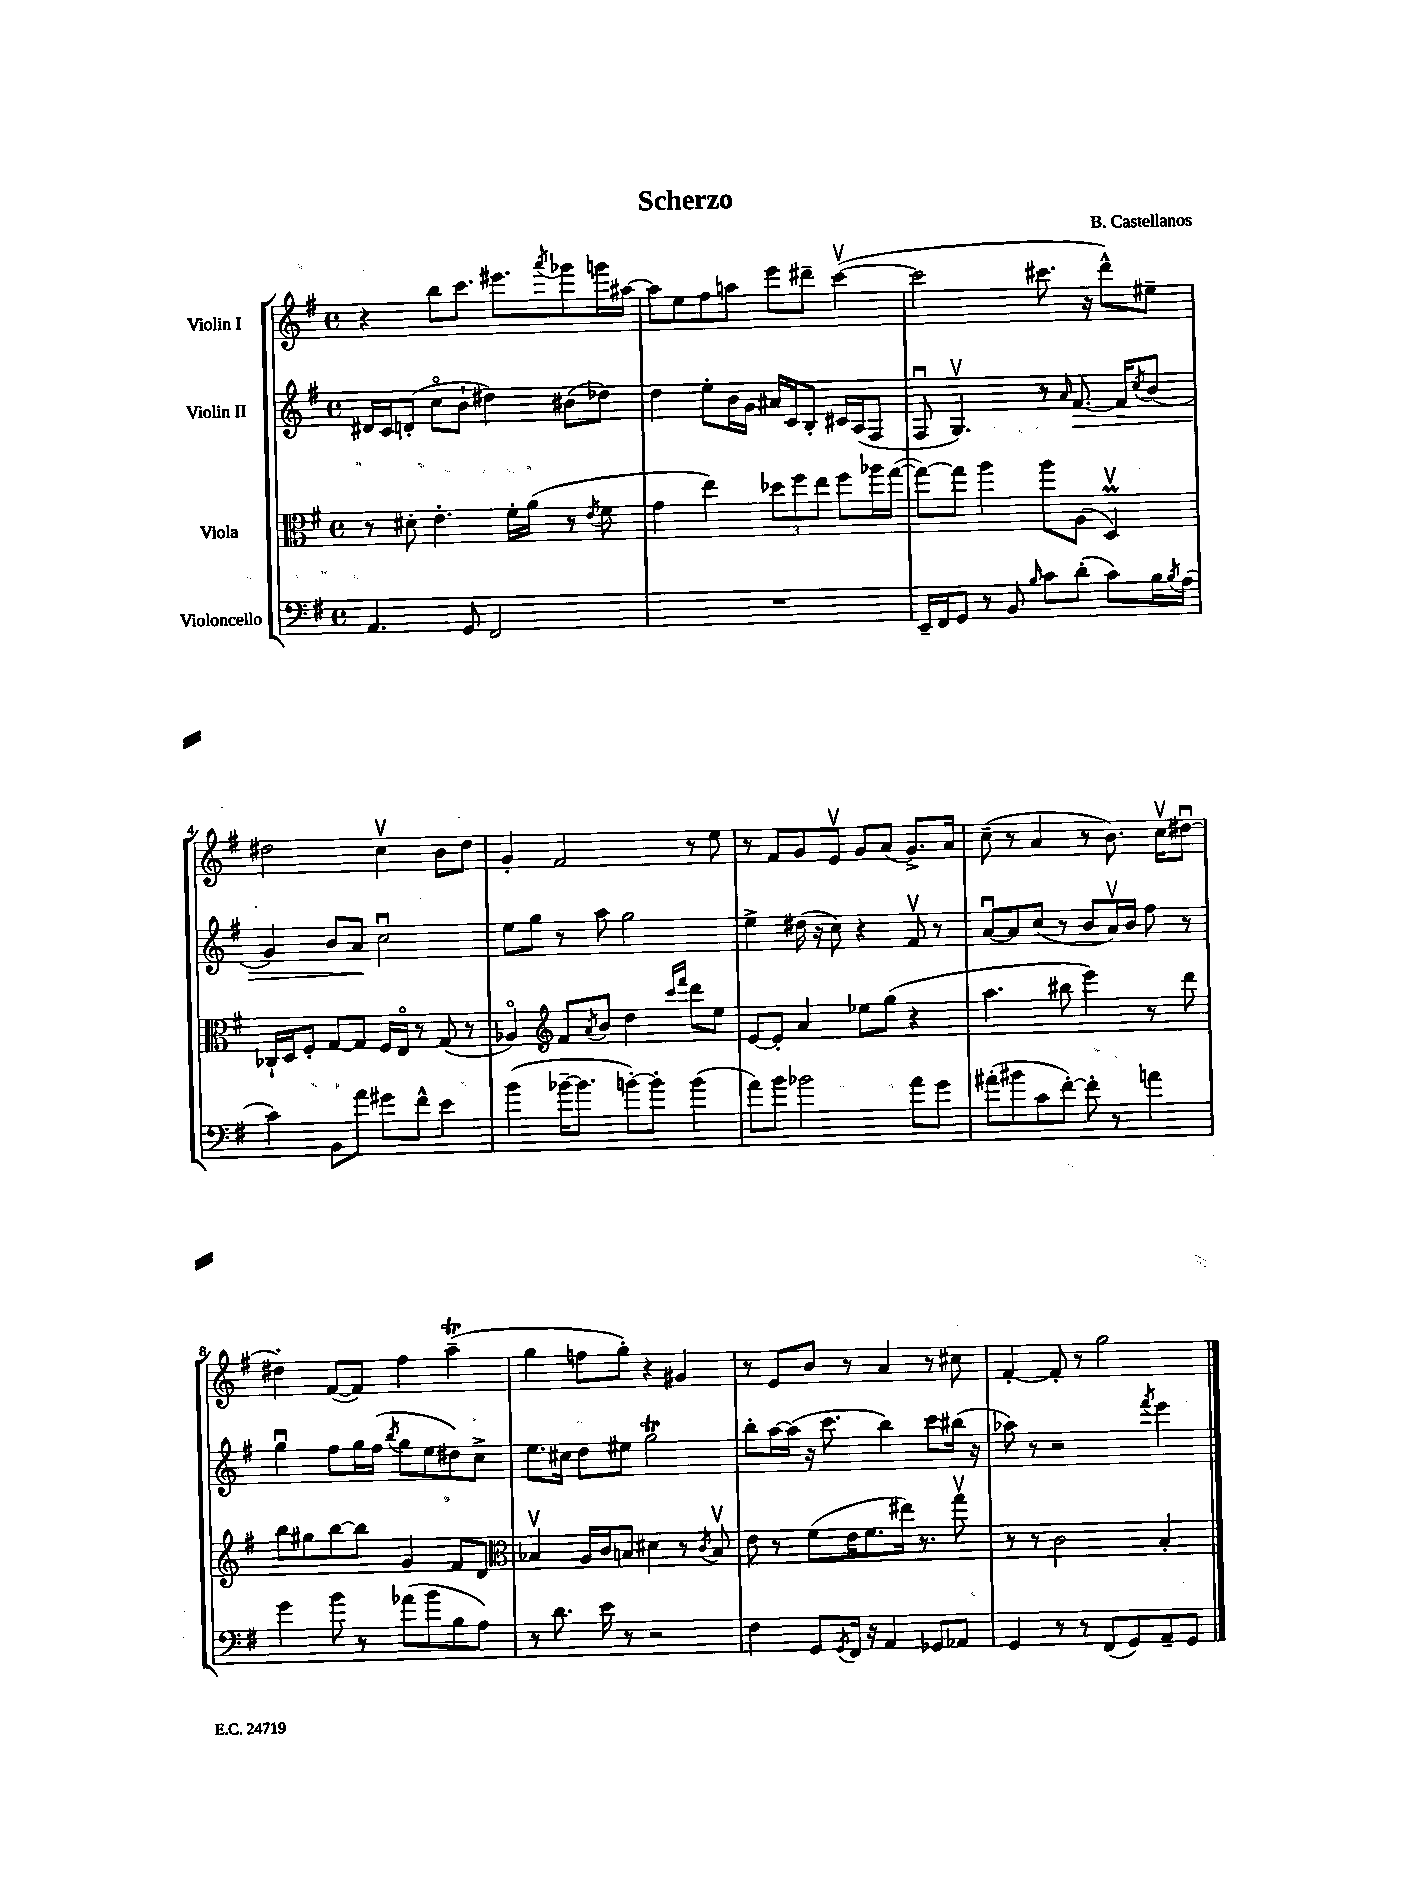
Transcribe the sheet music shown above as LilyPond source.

\header { title = "Scherzo" composer = "B. Castellanos" }
<<
\new StaffGroup <<
\new Staff = "s0" \with { instrumentName = "Violin I" } {
    \clef treble \key g \major \defaultTimeSignature \time 4/4
    r4 b''8 c'''8. eis'''8. \acciaccatura { a'''8 } ges'''8 g'''16 ais''16~ |
    ais''8 e''8 fis''8 a''8 e'''8 dis'''8-- c'''4~\upbow( |
    c'''2 cis'''8. r16 d'''8-^) eis''8-- |
    dis''2 c''4\upbow b'8 dis''8 |
    g'4-. fis'2 r8 e''8 |
    r8 fis'8 g'8 e'8\upbow g'8 a'8( g'8.->) a'16 |
    c''8--( r8 a'4 r8 b'8.) c''16\upbow dis''8~\downbow |
    dis''4-. fis'8~( fis'8) fis''4 a''4--\trill( |
    g''4 f''8 g''8-.) r4 gis'4 |
    r8 e'8 b'8 r8 a'4 r8 cis''8 |
    fis'4~-. fis'8-. r8 g''2 \bar "|." |
}
\new Staff = "s1" \with { instrumentName = "Violin II" } {
    \clef treble \key g \major \defaultTimeSignature \time 4/4
    dis'16 c'16 d'8-.( c''8\flageolet b'8-! dis''4) bis'8( des''8) |
    d''4 e''8-. b'16 g'16 ais'16 c'16 b8-. cis'16 a16( fis8 |
    fis8\downbow g4.\upbow) r8 \grace { a'16 } fis'8.~\> fis'16 \acciaccatura { c''8 } b'8( |
    g'4) b'8 a'8\! c''2\downbow |
    e''8 g''8 r8 a''8 g''2 |
    e''4-> dis''16( r16 c''8) r4 fis'8\upbow r8 |
    a'8~\downbow a'8 c''8( r8 b'8 a'16\upbow) b'16 fis''8 r8 |
    g''4\downbow fis''8 g''16 fis''16( \acciaccatura { b''8 } g''8 e''8 dis''8) c''8-> |
    e''8. cis''16 d''8 eis''8 g''2\trill |
    b''8-. a''16~ a''16( r16 c'''8. b''4) c'''8 bis''16( r16 |
    aes''8) r8 r2 \acciaccatura { fis'''8 } e'''4 \bar "|." |
}
\new Staff = "s2" \with { instrumentName = "Viola" } {
    \clef alto \key g \major \defaultTimeSignature \time 4/4
    r8 dis'8-. e'4.-. fis'16-. a'16( r8 \acciaccatura { e'8 } fis'8 |
    g'4 e''4) \tuplet 3/2 { des''8 fis''8 e''8 } fis''8 aes''16 g''16~( |
    g''8~) g''8 a''4 a''8 a8( d4\upbow\prall) |
    ces16-! d16 fis8-. g8~ g8 fis16 e16\flageolet r8 g8( r8 |
    aes4\flageolet) \clef treble fis'8 \acciaccatura { a'8 } b'8 d''4 \grace { c'''16 fis'''16 } d'''8 e''8 |
    e'8~ e'8-. a'4 ees''8 g''8( r4 |
    a''4. bis''8 e'''4) r8 d'''8 |
    b''8 gis''8 b''8~ b''8 g'4 fis'8 d'8 |
    \clef alto bes4\upbow a16 c'16 b8 dis'4 r8 \acciaccatura { c'8 } b8\upbow |
    e'8 r8 fis'8( e'16 fis'8. eis''16) r8. g''8\upbow |
    r8 r8 c'2 b4-. \bar "|." |
}
\new Staff = "s3" \with { instrumentName = "Violoncello" } {
    \clef bass \key g \major \defaultTimeSignature \time 4/4
    a,4. g,8 fis,2 |
    R1 |
    e,16-- fis,16 g,8 r8 b,8 \grace { b16 } c'8 d'8-.( c'8) b16 \acciaccatura { b8 } a16( |
    c'4) b,8 a'8 gis'8 fis'8-^ e'4 |
    b'4( bes'16~-- bes'8. b'8~-.) b'8-. b'4( |
    a'8) b'8 bes'2 a'8 g'8 |
    ais'8-.( bis'8 c'8 fis'8~-.) fis'8-. r8 a'4 |
    g'4 b'8 r8 aes'8( b'8 b8 a8) |
    r8 d'8. e'16 r8 r2 |
    fis4 g,8 \acciaccatura { g,8 } fis,16 r16 a,4 ges,8 aes,8 |
    g,4 r8 r8 fis,8( g,8) a,8-- g,8 \bar "|." |
}
>>
>>
